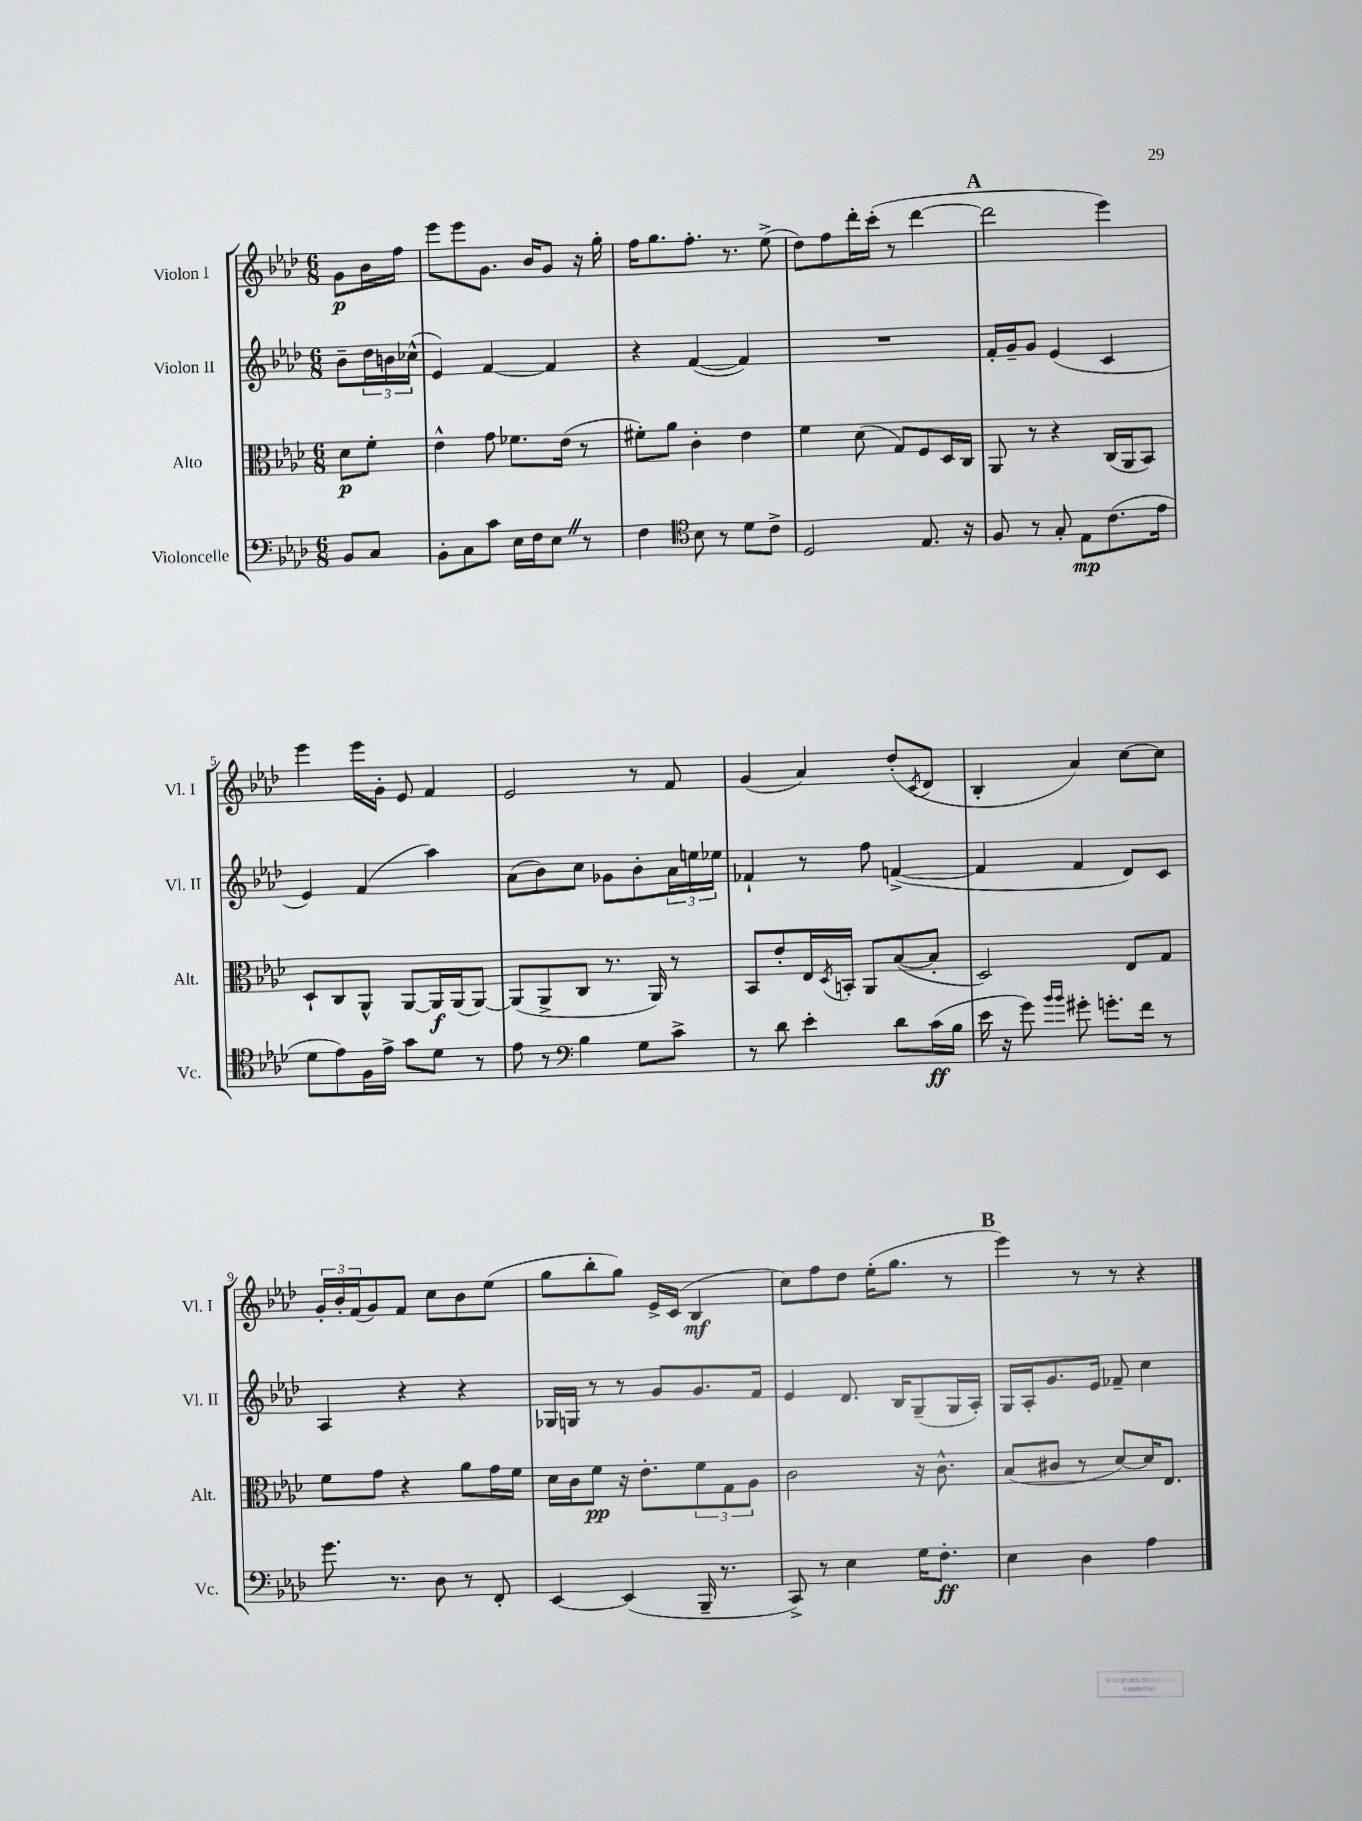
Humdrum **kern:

**kern	**kern	**kern	**kern
*staff4	*staff3	*staff2	*staff1
*clefF4	*clefC3	*clefG2	*clefG2
*k[b-e-a-d-]	*k[b-e-a-d-]	*k[b-e-a-d-]	*k[b-e-a-d-]
*M6/8	*M6/8	*M6/8	*M6/8
8BB-	8d-	8b-~	8g
8C	8f'	24dd-	16b-
.	.	24b	.
.	.	.	16ff
.	.	(24cc-^^	.
=	=	=	=
8BB-'	4e-^^	4e-)	8eee-
8C	.	.	8eee-
8c	8g	[4f	8.g
16E-	8.f-	.	.
16F	.	.	16b-
8E-	.	4f]	8g
.	(16e-	.	.
8r	8r	.	16r
.	.	.	16gg'
=	=	=	=
4F	8f#')	4r	16ff
.	.	.	8.gg
.	8a-	.	.
*clefC4	*	*	*
8B-	4c'	([4f	8.ff'
8r	.	.	.
.	.	.	8.r
8d-	4e-	4f])	.
8c^	.	.	(8ee-^
=	=	=	=
2D-	4f	2.r	8dd-)
.	.	.	8ff
.	(8d-	.	16ddd-'
.	.	.	(16ccc'
.	8G)	.	8r
8.E-	8F	.	[4ddd-
.	16D-	.	.
16r	16C	.	.
=	=	=	=
8F	8AA-	16f'	2ddd-]
.	.	16g~	.
8r	8r	8g	.
8G'	4r	(4e-	.
8E-	.	.	.
(8.c	(16C	4c	4eee-)
.	16AA-	.	.
.	8BB-)	.	.
16e-	.	.	.
=	=	=	=
8d-	8D-`	4e-)	4eee-
8e-)	8C	.	.
16F	8AA-^^	(4f	16eee-
16e-^	.	.	16g'
8g	[8AA-	.	8e-
8d-	16AA-]	4aa-)	4f
.	(16AA-	.	.
8r	[8AA-)	.	.
=	=	=	=
8e-	(8AA-]	(8a-	2e-
8r	8AA-^	8b-)	.
*clefF4	*	*	*
4B-	8C	8cc	.
.	8.r	8g-	.
8G	.	8b-'	8r
.	16AA-)	.	.
8c^	8r	24a-	8f
.	.	24ee	.
.	.	24ee-	.
=	=	=	=
8r	8BB-	4f-`	(4g
8d-	8e-'	.	.
4e-'	16E-	8r	4a-)
.	8qD-	.	.
.	16BB'	.	.
.	8AA-	8ff	.
8d-	([8B-	([4f^	(8dd-'
.	.	.	8qc
(16c	8B-']	.	8d-
16B-	.	.	.
=	=	=	=
16e-	2D-)	4f]	4B-'
16r	.	.	.
8g)	.	.	.
16qqb-	.	.	.
16qqb-	.	.	.
8g#'	.	4f	4a-)
8.g'	.	.	.
.	8E-	8d-)	[8cc
16f	.	.	.
8r	8G	8c	8cc]
=	=	=	=
8.g	8f	4A-	24g'
.	.	.	24b-'
.	.	.	(24f
.	8g	.	8g)
8.r	.	.	.
.	4r	4r	8f
8D-	.	.	8cc
8r	8a-	4r	8b-
8FF'	16g	.	(8ee-
.	16f	.	.
=	=	=	=
[4EE-	16d-	16G-	8gg
.	16c	16G	.
.	8f	8r	8bb-'
(4EE-]	16r	8r	8gg)
.	8.e-'	.	.
.	.	8g	16e-^
.	.	.	(16c
16BBB-~	12f	8.g	4B-
8.r	.	.	.
.	12G	.	.
.	12A-	.	.
.	.	16f	.
=	=	=	=
8CC^)	2c	4e-	8cc)
8r	.	.	8ff
4E-	.	8.d-	8dd-
.	.	.	(16ee-'
.	.	16B-	8.gg
16G	16r	(8G~	.
8.F'	8.c^^	.	.
.	.	16G	8r
.	.	16A-')	.
=	=	=	=
4E-	(8B-	16G	4eee-)
.	.	16A-'	.
.	8c#	8.g	.
4D-	8r	.	8r
.	.	16e-	.
.	[8d-)	8f-~	8r
4A-	16d-]	4cc	4r
.	8.E-	.	.
==	==	==	==
*-	*-	*-	*-
